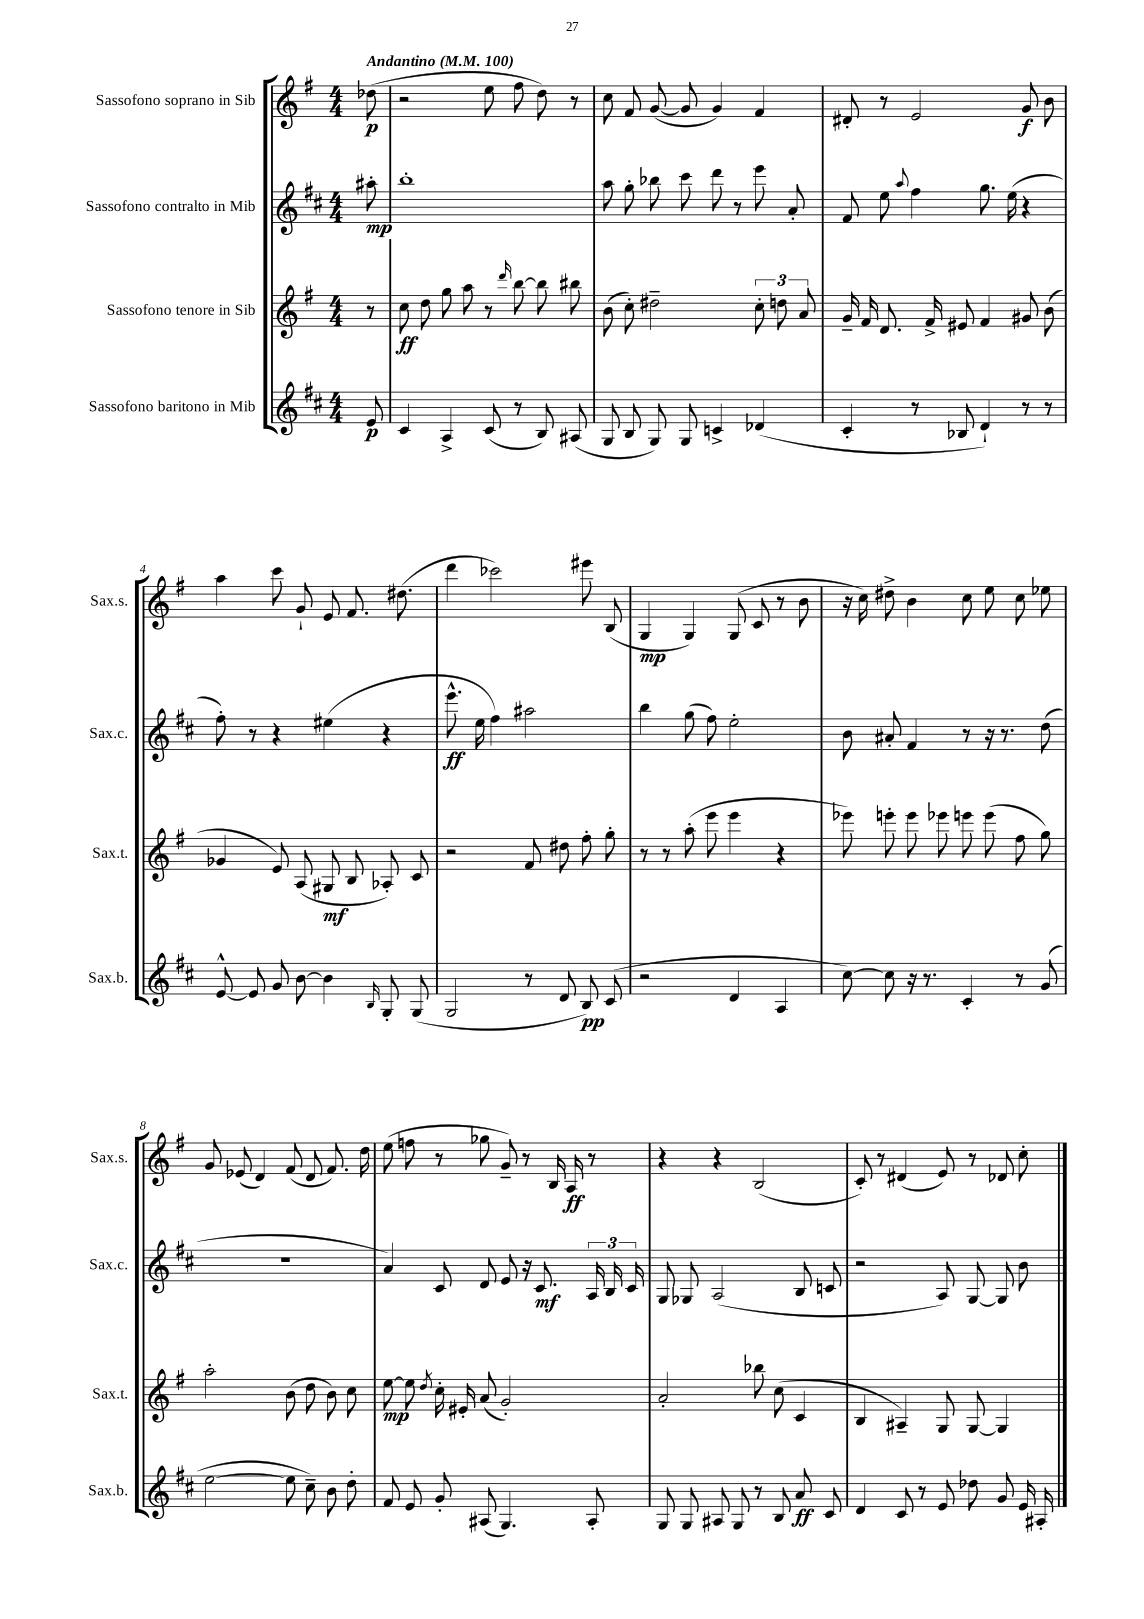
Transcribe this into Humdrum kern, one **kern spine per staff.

**kern	**kern	**kern	**kern
*staff4	*staff3	*staff2	*staff1
*clefG2	*clefG2	*clefG2	*clefG2
*k[f#c#]	*k[f#]	*k[f#c#]	*k[f#]
*M4/4	*M4/4	*M4/4	*M4/4
*MM100	*MM100	*MM100	*MM100
8e	8r	8aa#'	(8dd-
=	=	=	=
4c#	8cc	1bb'	2r
.	8dd	.	.
4A^	8gg	.	.
.	8aa	.	.
(8c#	8r	.	8ee
.	16qqddd	.	.
8r	[8bb	.	8ff#
8B)	8bb]	.	8dd)
(8A#	8bb#	.	8r
=	=	=	=
8G	(8b	8aa	8cc
8B	8cc')	8gg'	8f#
8G)	2dd#~	8bb-	([8g
8G	.	8ccc#	8g]
4c^	.	8ddd	4g)
.	.	8r	.
(4d-	12cc'	8eee	4f#
.	12dd	.	.
.	.	8a'	.
.	12a	.	.
=	=	=	=
4c#'	16g~	8f#	8d#'
.	16f#	.	.
.	8.d	8ee	8r
.	.	8qqaa	.
8r	.	4ff#	2e
.	16f#^	.	.
8B-	8e#	.	.
4d`)	4f#	8.gg	.
.	.	(16ee	.
8r	8g#	4r	8g
8r	(8b	.	8b
=	=	=	=
[8e^^	4g-	8ff#')	4aa
8e]	.	8r	.
8g	8e)	4r	8ccc
[8b	(8A	.	8g`
4b]	8G#	(4ee#	8e
.	8B	.	8.f#
16qqB	.	.	.
8G'	8A-')	4r	.
.	.	.	(8.dd#
(8G	8c	.	.
=	=	=	=
2G	2r	8.eee^^	4ddd
.	.	16ee	.
.	.	4ff#)	2ccc-)
8r	8f#	2aa#	.
8d	8dd#	.	.
8B)	8ff#'	.	8eee#
(8c#	8gg'	.	(8B
=	=	=	=
2r	8r	4bb	4G
.	8r	.	.
.	(8aa'	(8gg	4G)
.	8eee	8ff#)	.
4d	4eee	2ee'	(8G
.	.	.	8c
4A	4r	.	8r
.	.	.	8b
=	=	=	=
[8cc#)	8eee-)	8b	16r
.	.	.	16cc)
8cc#]	8eee'	8a#'	8dd#^
16r	8eee	4f#	4b
8.r	.	.	.
.	8eee-	.	.
4c#'	8eee	8r	8cc
.	(8eee	16r	8ee
.	.	8.r	.
8r	8ff#	.	8cc
(8g	8gg)	(8dd	8ee-
=	=	=	=
[2ee	2aa'	1r	8g
.	.	.	(8e-
.	.	.	4d)
8ee]	(8b	.	(8f#
8cc#~)	8dd	.	8d
8b	8b)	.	8.f#)
8dd'	8cc	.	.
.	.	.	16dd
=	=	=	=
8f#	[8ee	4a)	(8ee
8e	8ee]	.	8ff
.	8qdd	.	.
8g'	16cc'	8c#	8r
.	16e#'	.	.
(8A#	(8a	8d	8gg-
4.G)	2g')	8e	8g~)
.	.	16r	8r
.	.	8.c#	.
.	.	.	16B
.	.	.	16A
8A#'	.	24A	8r
.	.	24B	.
.	.	24c#	.
=	=	=	=
8G	2a'	8G	4r
8G	.	8G-	.
8A#	.	(2A	4r
8G	.	.	.
8r	8bb-	.	(2B
8B	(8cc	.	.
8a	4c	8B	.
8c#	.	8c	.
=	=	=	=
4d	4B	2r	8c')
.	.	.	8r
8c#	4A#~)	.	(4d#
8r	.	.	.
8e	8G	8A)	8e)
8dd-	[8G	[8G	8r
8g	4G]	8G]	8d-
16e	.	8b	8cc'
16A#'	.	.	.
==	==	==	==
*-	*-	*-	*-
